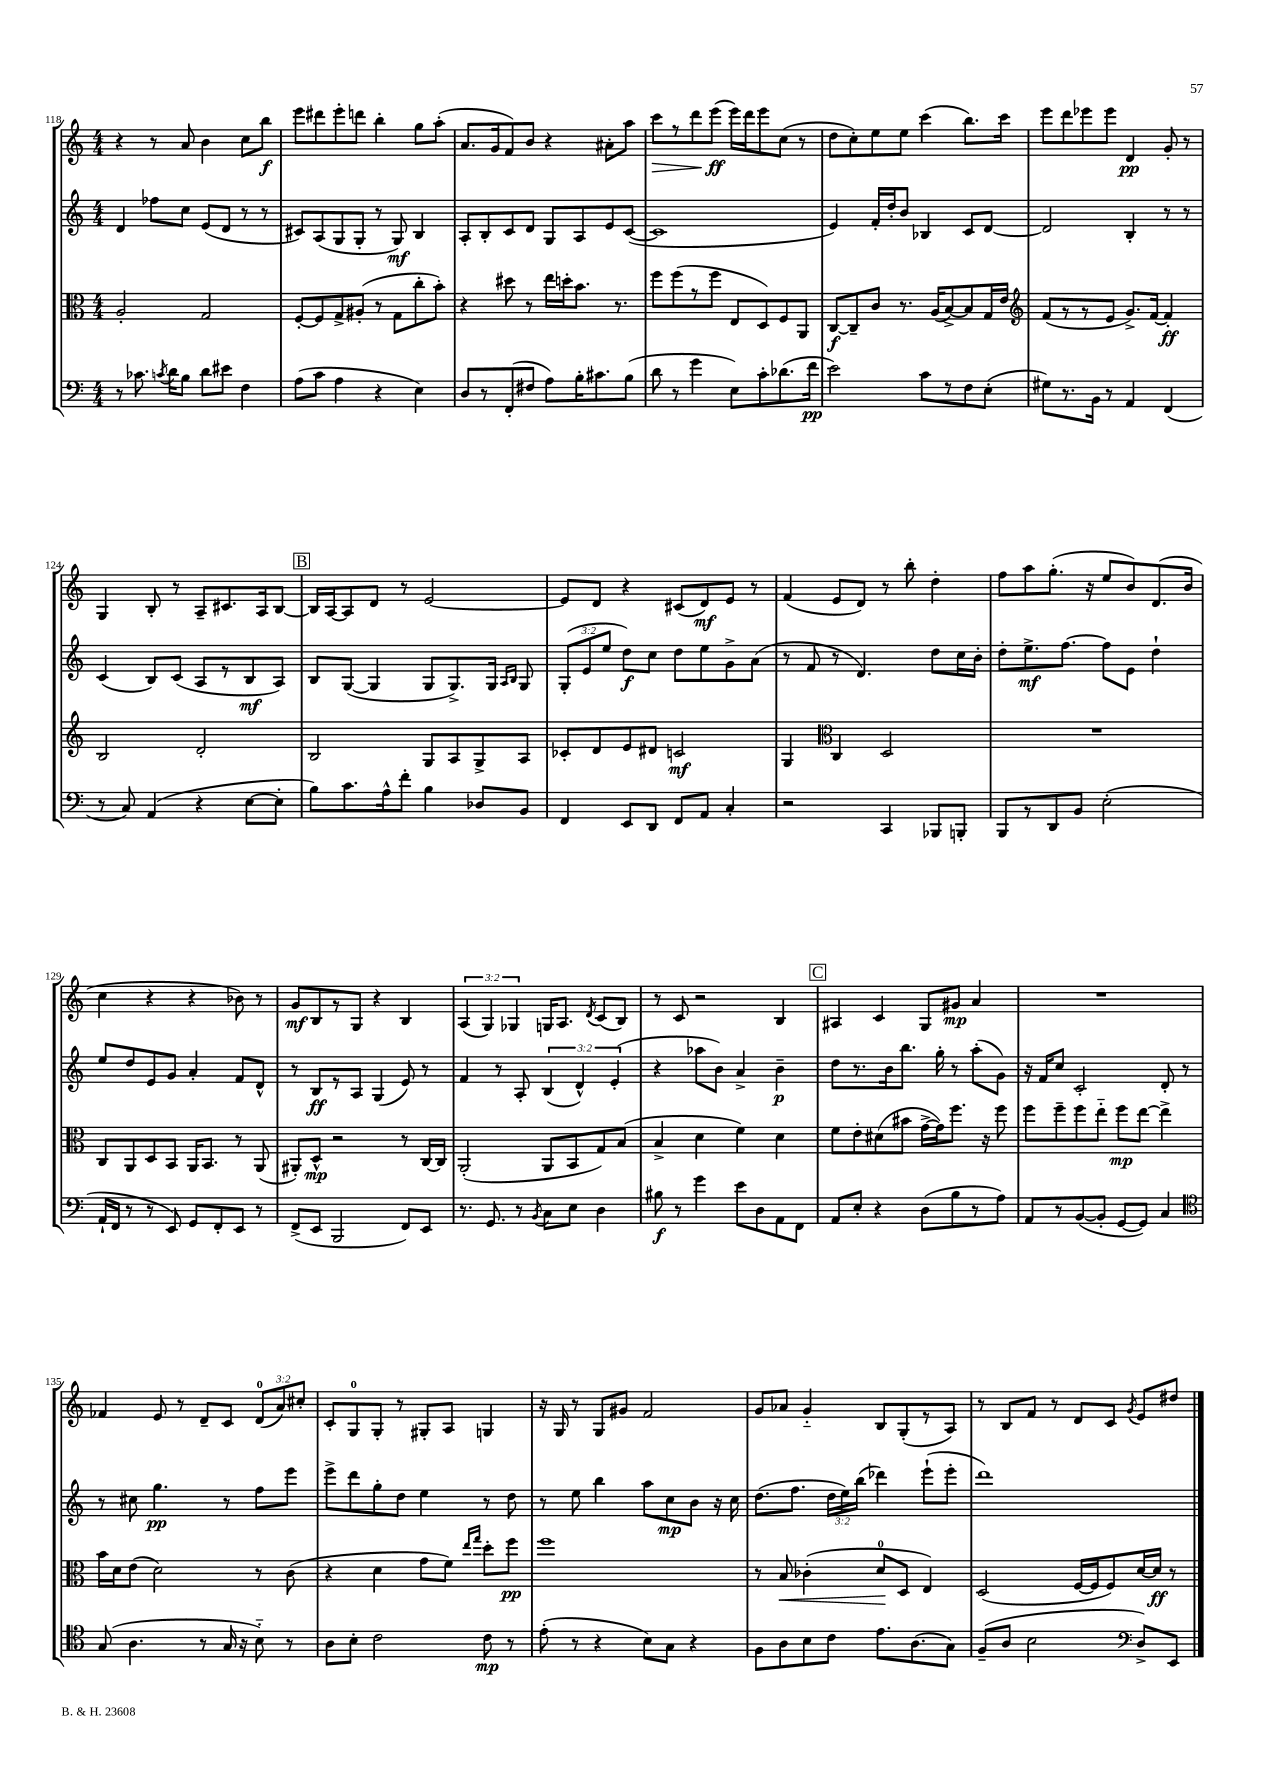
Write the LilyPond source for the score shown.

<<
\new StaffGroup <<
\new Staff = "s0" {
    \clef treble \key c \major \numericTimeSignature \time 4/4 \override Staff.TupletNumber.text = #tuplet-number::calc-fraction-text
    \autoBeamOff r4 r8 a'8 b'4 c''8[ b''8]\f |
    e'''8[ dis'''8 e'''8-. d'''8] b''4-. g''8[ a''8]-.( |
    a'8.[ g'16 f'8) b'8] r4 ais'8[-. a''8] |
    c'''8[\> r8 d'''8 e'''8]\ff\!( e'''16[) d'''16 e'''8 c''8]( r8 |
    d''8[ c''8-.) e''8 e''8] c'''4( b''8.[) c'''16] |
    e'''8[ d'''8 ees'''8 ees'''8] d'4\pp g'8-. r8 |
    g4 b8-. r8 a8[-- cis'8. a16 b8]~ |
    \mark \markup { \box "B" } b16[ a16~ a8 d'8] r8 e'2~ |
    e'8[ d'8] r4 cis'8[( d'8\mf) e'8] r8 |
    f'4( e'8[ d'8]) r8 b''8-. d''4-. |
    f''8[ a''8 g''8.]-.( r16 e''8[ b'8) d'8.( b'16] |
    c''4 r4 r4 bes'8) r8 |
    g'8[\mf b8 r8 g8] r4 b4 |
    \tuplet 3/2 { a4( g4) ges4 } g16[ a8.] \acciaccatura { d'8 } c'8[( b8]) |
    r8 c'8 r2 b4 |
    \mark \markup { \box "C" } ais4 c'4 g8[ gis'8]\mp a'4 |
    R1 |
    fes'4 e'8 r8 d'8[-- c'8] \tuplet 3/2 { d'8[-0( a'8) cis''8]-. } |
    c'8[-. g8-0 g8]-. r8 gis8[-. a8] g4 |
    r16 g16 r8 g8[ gis'8] f'2 |
    g'8[ aes'8] g'4-_ b8[ g8-.( r8 a8]) |
    r8 b8[ f'8] r8 d'8[ c'8] \acciaccatura { g'8 } e'8[ dis''8] \bar "|." |
}
\new Staff = "s1" {
    \clef treble \key c \major \numericTimeSignature \time 4/4 \override Staff.TupletNumber.text = #tuplet-number::calc-fraction-text
    \autoBeamOff d'4 fes''8[ c''8] e'8[( d'8] r8 r8 |
    cis'8[) a8( g8 g8]-. r8 g8\mf) b4 |
    a8[-. b8-. c'8 d'8] g8[ a8 e'8 c'8]~( |
    c'1 |
    e'4) f'16[-. d''16-. b'8] bes4 c'8[ d'8]~ |
    d'2 b4-. r8 r8 |
    c'4( b8[) c'8]( a8[ r8 b8\mf a8]) |
    \mark \markup { \box "B" } b8[ g8]~( g4 g8[ g8.->) g16] \grace { a16[ b16] } g8 |
    \tuplet 3/2 { g8[-.( e'8 e''8] } d''8[\f) c''8] d''8[ e''8 g'8-> a'8]( |
    r8 f'8 r8 d'4.) d''8[ c''16 b'16]-. |
    d''8[-. e''8.->\mf f''8.]~ f''8[ e'8] d''4-! |
    e''8[ d''8 e'8 g'8] a'4-. f'8[ d'8]-^ |
    r8 b8[\ff r8 a8] g4( e'8) r8 |
    f'4 r8 a8-. \tuplet 3/2 { b4( d'4-^) e'4-.( } |
    r4 aes''8[ b'8]) a'4-> b'4--\p |
    \mark \markup { \box "C" } d''8[ r8. b'16 b''8.] g''16-. r8 a''8[-.( g'8]) |
    r16 f'16[ c''8] c'2-. d'8-. r8 |
    r8 cis''8 g''4.\pp r8 f''8[ e'''8] |
    e'''8[-> d'''8 g''8-. d''8] e''4 r8 d''8 |
    r8 e''8 b''4 a''8[ c''8\mp b'8] r16 c''16 |
    d''8.[( f''8.] \tuplet 3/2 { d''16[ e''16) b''16]( } des'''4) e'''8[-!( e'''8]-. |
    d'''1) \bar "|." |
}
\new Staff = "s2" {
    \clef alto \key c \major \numericTimeSignature \time 4/4
    \autoBeamOff a2-. g2 |
    f8[~-. f8 g8-> ais8]-.( r8 g8[ c''8-. b'8]-.) |
    r4 dis''8 r8 e''16[ d''16-. b'8.] r8. |
    f''8[ f''8( r8 f''8] e8[ d8) f8 a,8] |
    c8[~\f c8-- c'8] r8. a16[( b8~->) b8 g16 e'16] |
    \clef treble f'8[( r8 r8 e'8] g'8.[->) f'16]~ f'4-.\ff |
    b2 d'2-. |
    \mark \markup { \box "B" } b2 g8[ a8 g8-> a8] |
    ces'8[-. d'8 e'8 dis'8] c'2\mf |
    g4 \clef alto c4 d2 |
    R1 |
    c8[ a,8 d8 b,8] a,16[ b,8.] r8 a,8( |
    ais,8[-.) d8]-^\mp r2 r8 c16[~ c16] |
    a,2-.( a,8[ b,8 g8) b8]( |
    b4-> d'4 f'4) d'4 |
    \mark \markup { \box "C" } f'8[ e'8-. dis'8( bis'8] g'16[~-> g'16) f''8.] r16 f''8 |
    f''8[ f''8-- f''8 e''8]-_ f''8[\mp e''8]~ e''4-> |
    b'16[ d'16 e'8]( d'2) r8 c'8( |
    r4 d'4 g'8[ f'8]) \grace { e''16[ g''16] } d''8[-. f''8]\pp |
    f''1 |
    r8 b8\< ces'4-.( d'8[-0\! d8] e4) |
    d2( f16[~ f16 f8) d'16~ d'16]\ff r8 \bar "|." |
}
\new Staff = "s3" {
    \clef bass \key c \major \numericTimeSignature \time 4/4
    \autoBeamOff r8 ces'8. \acciaccatura { c'8 } d'16[ b8] d'8[ eis'8] f4 |
    a8[( c'8] a4 r4 e4) |
    d8[ r8 f,8-.( fis8] a8[) b16-. cis'8. b8]( |
    d'8 r8 g'4 e8[) c'8-. des'8.( f'16]\pp |
    e'2) c'8[ r8 f8 e8]-.( |
    gis8[) r8. b,16] r8 a,4 f,4( |
    r8 c8) a,4( r4 e8[~ e8]-. |
    \mark \markup { \box "B" } b8[) c'8. a16-^ f'8]-. b4 des8[ b,8] |
    f,4 e,8[ d,8] f,8[ a,8] c4-. |
    r2 c,4 bes,,8[ b,,8]-. |
    b,,8[ r8 d,8 b,8] e2-.( |
    a,16[-! f,16] r8 r8 e,8) g,8[ f,8-. e,8] r8 |
    f,8[->( e,8] b,,2 f,8[) e,8] |
    r8. g,8. r8 \acciaccatura { b,8 } c8[ e8] d4 |
    bis8\f r8 g'4 e'8[ d8 a,8 f,8] |
    \mark \markup { \box "C" } a,8[ e8]-. r4 d8[( b8 r8 a8]) |
    a,8[ r8 b,8~( b,8]-. g,8[~ g,8]) c4 |
    \clef tenor g8( a4. r8 g16 r16 b8-_) r8 |
    a8[ b8]-. c'2 c'8\mp r8 |
    e'8-.( r8 r4 b8[) g8] r4 |
    f8[ a8 b8 c'8] e'8.[ a8.( g8]) |
    f8[--( a8] b2 \clef bass d8[->) e,8] \bar "|." |
}
>>
>>
\layout { \context { \Score currentBarNumber = #118 } }
